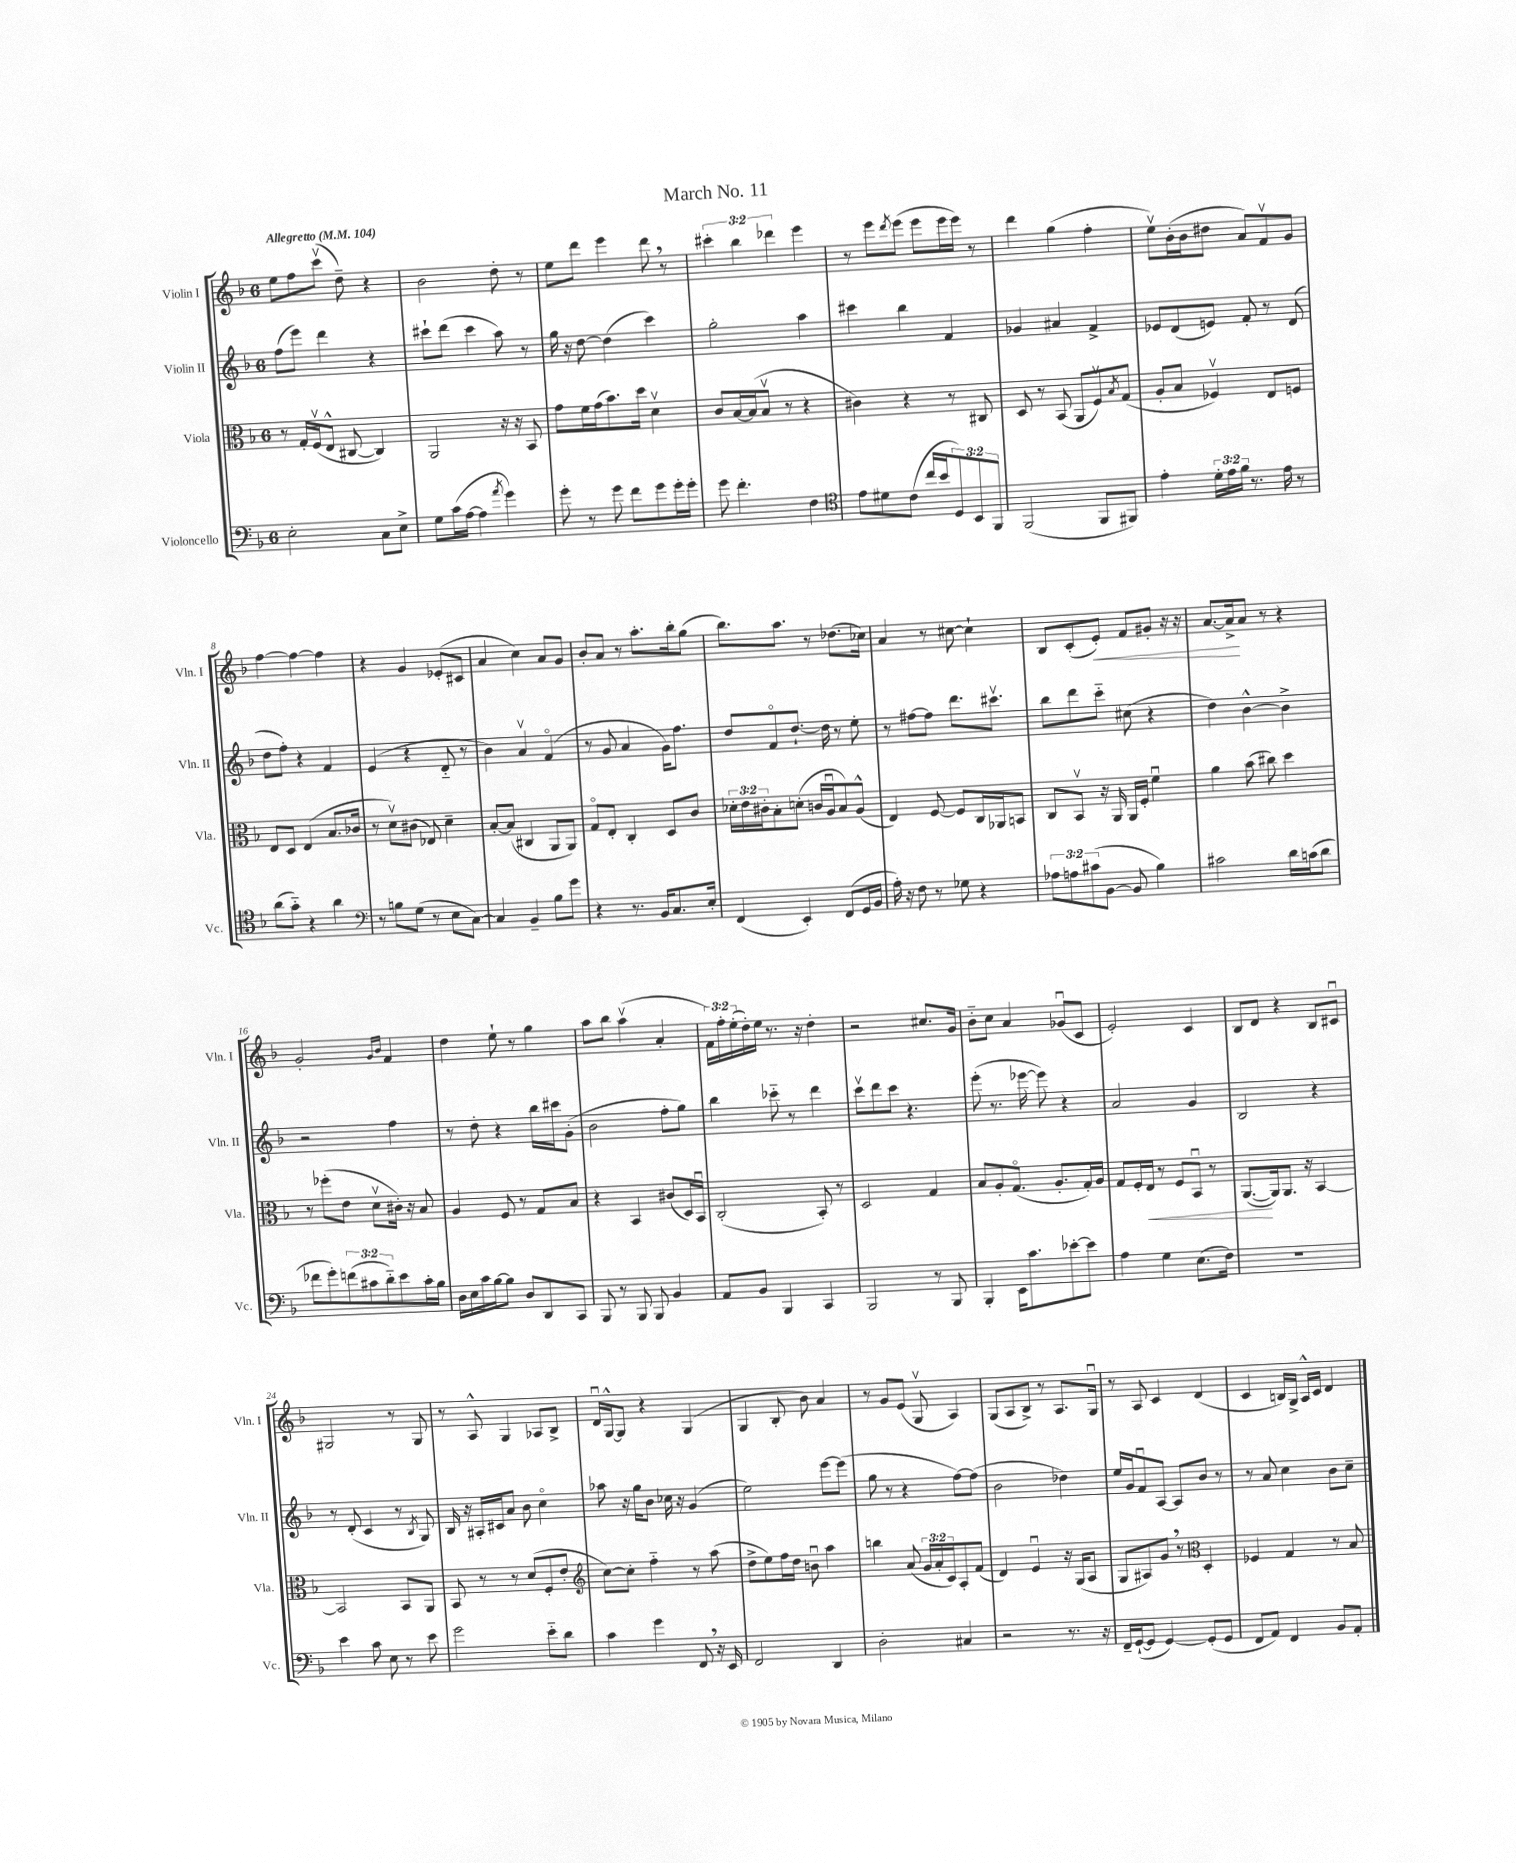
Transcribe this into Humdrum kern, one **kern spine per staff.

**kern	**kern	**kern	**kern
*staff4	*staff3	*staff2	*staff1
*clefF4	*clefC3	*clefG2	*clefG2
*k[b-]	*k[b-]	*k[b-]	*k[b-]
*M6/8	*M6/8	*M6/8	*M6/8
*MM104	*MM104	*MM104	*MM104
2E'	8r	(8ff	8ee
.	16G'	8eee)	8ff
.	(16Fv	.	.
.	8E^^	4ddd	(8cccv
.	[8C#	.	8dd~)
8C	4C#])	4r	4r
8E^	.	.	.
=	=	=	=
8G	2AA	8ccc#`	2b-
(16c	.	(8ddd	.
[16A	.	.	.
4A]	.	4ccc#	.
8qa	.	.	.
4g)	16r	8aa)	8dd'
.	16r	.	.
.	8BB-	8r	8r
=	=	=	=
8g'	8g	16gg	8ee
.	.	16r	.
8r	16f	[8dd	8ddd
.	(16g	.	.
8g	8.b-)	(4dd]	4eee
8f	.	.	.
.	16dd	.	.
8g	4dv	4ccc)	8ddd
16g'	.	.	8r
16g'	.	.	.
=	=	=	=
8g	8c	2gg'	6ccc#'
4.f'	[16B-	.	.
.	.	.	6bb-
.	(16B-]	.	.
.	8B-v	.	.
.	.	.	6ddd-
.	8r	.	.
4F	4r	4aa	4eee
=	=	=	=
*clefC4	*	*	*
8e	4c#)	4ccc#	8r
8d#	.	.	8eee
.	.	.	8qddd
(8c	4r	4bb-	(8eee
16cc	.	.	8eee
16b-	.	.	.
12D)	8r	4f	16eee
.	.	.	16eee)
12BB-	.	.	.
.	8C#	.	8r
12FF	.	.	.
=	=	=	=
(2FF	8D	4g-	4ddd
.	8r	.	.
.	(8BB-	4a#	(4gg
.	8AA	.	.
8FF	8Fv)	4f^	4ff'
.	8qB-	.	.
8FF#)	(8G	.	.
=	=	=	=
4e'	8A'	8e-	8eev)
.	8B-	(8d	(16b-'
.	.	.	16b-
24d'	4F-v)	8e)	8dd#
24e	.	.	.
24f	.	.	.
8.r	.	8f'	8a)
.	8E	8r	8fv
16e	.	.	.
8r	8F	(8d	8g
=	=	=	=
(8a	8E	8dd	[4ff
8g'~)	8D	8ff')	.
4r	(4E	4r	4ff_
4a	8.B-	4f	4ff]
.	16c-	.	.
=	=	=	=
*clefF4	*	*	*
8r	8r	(4e	4r
8B	8dv)	.	.
(8G	(8c#	4r	4g
8r	8E-)	.	.
8E	4d~	8d'~	(8e-'
[8C)	.	8r	8c#
=	=	=	=
4C]	[8B-'	4b-)	4a
.	(8B-]	.	.
4BB-~	4C#	4av	4cc)
8B-	8AA	(4fo	8a
8g	8AA)	.	8g
=	=	=	=
4r	8Go	8r	8b-'
.	8E'	8g	8a
8.r	4C'	4a	8r
.	.	.	8.aa'
16BB-	.	.	.
8.C	8D	16g)	.
.	.	8.ff	16bb-'
.	8c	.	(8gg
16E'	.	.	.
=	=	=	=
(4FF	24d-'	8dd	8.bb-)
.	24e	.	.
.	24c#'	.	.
.	8B-'	8fo	.
.	.	.	8.aa
4EE')	(8d'	[8.dd`	.
.	16c	.	8r
.	16Au	16dd]	.
(8FF	8B-)	8r	(8.dd-
16GG	(8A^^	8ee'	.
16BB-	.	.	16cc-)
=	=	=	=
16A')	4E)	8r	4a
16r	.	.	.
8F	.	[8ff#	.
8r	[8F	8ff#]	8r
8G-	8F]	8.ddd	[8cc#
4r	16C	.	4cc#`]
.	16AA-	8.ccc#v	.
.	8BB	.	.
=	=	=	=
12A-	8C	8bb-	8B-
12A	.	.	.
.	8BB-v	8ddd	(8c'
(12c#	.	.	.
[8BB-	16r	8ccc'~	8e')
.	16AA	.	.
8BB-]	16AA	(8cc#	8f
.	16F'	.	.
4B-)	4fu	4r	8g#'
.	.	.	16r
.	.	.	16r
=	=	=	=
2c#	4a	4dd)	[8.a
.	.	.	16a^]
.	(8b-	[4b-^^	8a
.	8cc#)	.	8r
16d	4dd	4b-^]	4r
(16c	.	.	.
8d	.	.	.
=	=	=	=
8f-	8r	2r	2g'
8g')	(8ff-'	.	.
(12f	8e	.	.
12c#	.	.	.
.	8dv	.	.
12d'~)	.	.	.
.	.	.	16qqg
.	.	.	16qqb-
8e	16c#')	4ff	4f
.	16r	.	.
16c#'	8B-	.	.
16B-	.	.	.
=	=	=	=
16D	4A	8r	4dd
16E	.	.	.
16c	.	8dd'	.
[16B-	.	.	.
8B-]	8F	4r	8ee`
8D	8r	.	8r
8DD	8G	16bb-	4gg
.	.	16ccc#	.
8CC	8B-	(8g'	.
=	=	=	=
8BBB-	4r	2b-	8aa
8r	.	.	8bb-
8BBB-	4BB-	.	(4aav
8BBB-	.	.	.
4BB-	(8c#	8ff'	4a'
.	16D)	8gg)	.
.	16BB-u	.	.
=	=	=	=
8AA	(2C'	4bb-	24f)
.	.	.	24ff'
.	.	.	(24ee'
8BB-	.	.	16dd')
.	.	.	16ee
4BBB-	.	8ccc-'~	8.r
.	.	8r	.
.	.	.	16r
4CC	8BB-')	4ddd	4dd'
.	8r	.	.
=	=	=	=
2BBB-	2D	8cccv	2r
.	.	8ddd	.
.	.	8ccc	.
.	.	4.r	.
8r	4G	.	8.cc#
8BBB-	.	.	.
.	.	.	16g
=	=	=	=
4BBB-'	8B-	(8eee'	8b-'~
.	8A'	8.r	8cc
16EE	(8.Go	.	4a
8.c	.	[16eee-	.
.	.	8eee-])	.
.	8.A'	.	.
[8e-'	.	4r	(8g-u
8e-]	16G')	.	8c
.	16A	.	.
=	=	=	=
4A	8G	2a	2e')
.	16F'	.	.
.	16E	.	.
4G	8r	.	.
.	8F	.	.
(8.E	8BB-u	4g	4c
.	8r	.	.
16F)	.	.	.
=	=	=	=
2.r	([8.AA	2B-	8B-
.	.	.	8d
.	16AA])	.	.
.	8.AA	.	4r
.	16r	.	.
.	[4BB-	4r	8B-
.	.	.	8c#u
=	=	=	=
4e	2BB-]	8r	2G#
.	.	(8d'	.
8c	.	4c	.
8E	.	.	.
8r	8BB-	8r	8r
.	.	8qB-	.
8e	8AA	8G)	8G#
=	=	=	=
2g	8BB-	16B-	8r
.	.	16r	.
.	8r	16A#'	8A^^
.	.	16c#	.
.	8r	8a	4G
.	(8d	8b-	.
8e'~	8F'	4cco	8A-
8d	8e'	.	8B-^
=	=	=	=
*	*clefG2	*	*
4c	[8cc)	8aa-	16du
.	.	.	[16G^^
.	8cc']	16r	8G]
.	.	16gg	.
4g	4ff'~	8b-	4r
.	.	16cc-	.
.	.	16r	.
8FF	8r	(4g	(4G
16r	(8aa	.	.
16EE	.	.	.
=	=	=	=
2FF	8dd^	2ee)	4G
.	8ee)	.	.
.	16ff	.	8B-'
.	16dd	.	.
.	8bu	.	8b-)
4DD	4aa	[8eee	4a
.	.	(8eee]	.
=	=	=	=
2D'	4bb	8gg	8r
.	.	8r	8g
.	(8a	4r	(8e
.	24g	.	8Gv
.	24a'	.	.
.	24c)	.	.
4C#	8A'	[8ff)	4A)
.	(8f	(8ff]	.
=	=	=	=
2r	4d)	2b-	(8G
.	.	.	8A
.	4eu	.	8B-^)
.	.	.	8r
8.r	16r	4dd-)	8.A
.	(16G	.	.
.	8A	.	.
16r	.	.	16Gu
=	=	=	=
16FF~	8G	16ee	8r
([16GG`	.	16g	.
8GG]	8A#)	8fu	8A
[4GG)	8g	[8A	4c
.	8r	8A]	.
*	*clefC3	*	*
(8GG']	4D'	8b-	(4d
8GG	.	8r	.
=	=	=	=
8FF	4F-	8r	4c
8AA)	.	8a	.
4FF	4G	4cc	16B)
.	.	.	16G^
.	.	.	16A^^
.	.	.	16c
8BB-	8r	8b-	4d
8AA'	8B-	8cc~	.
==	==	==	==
*-	*-	*-	*-
